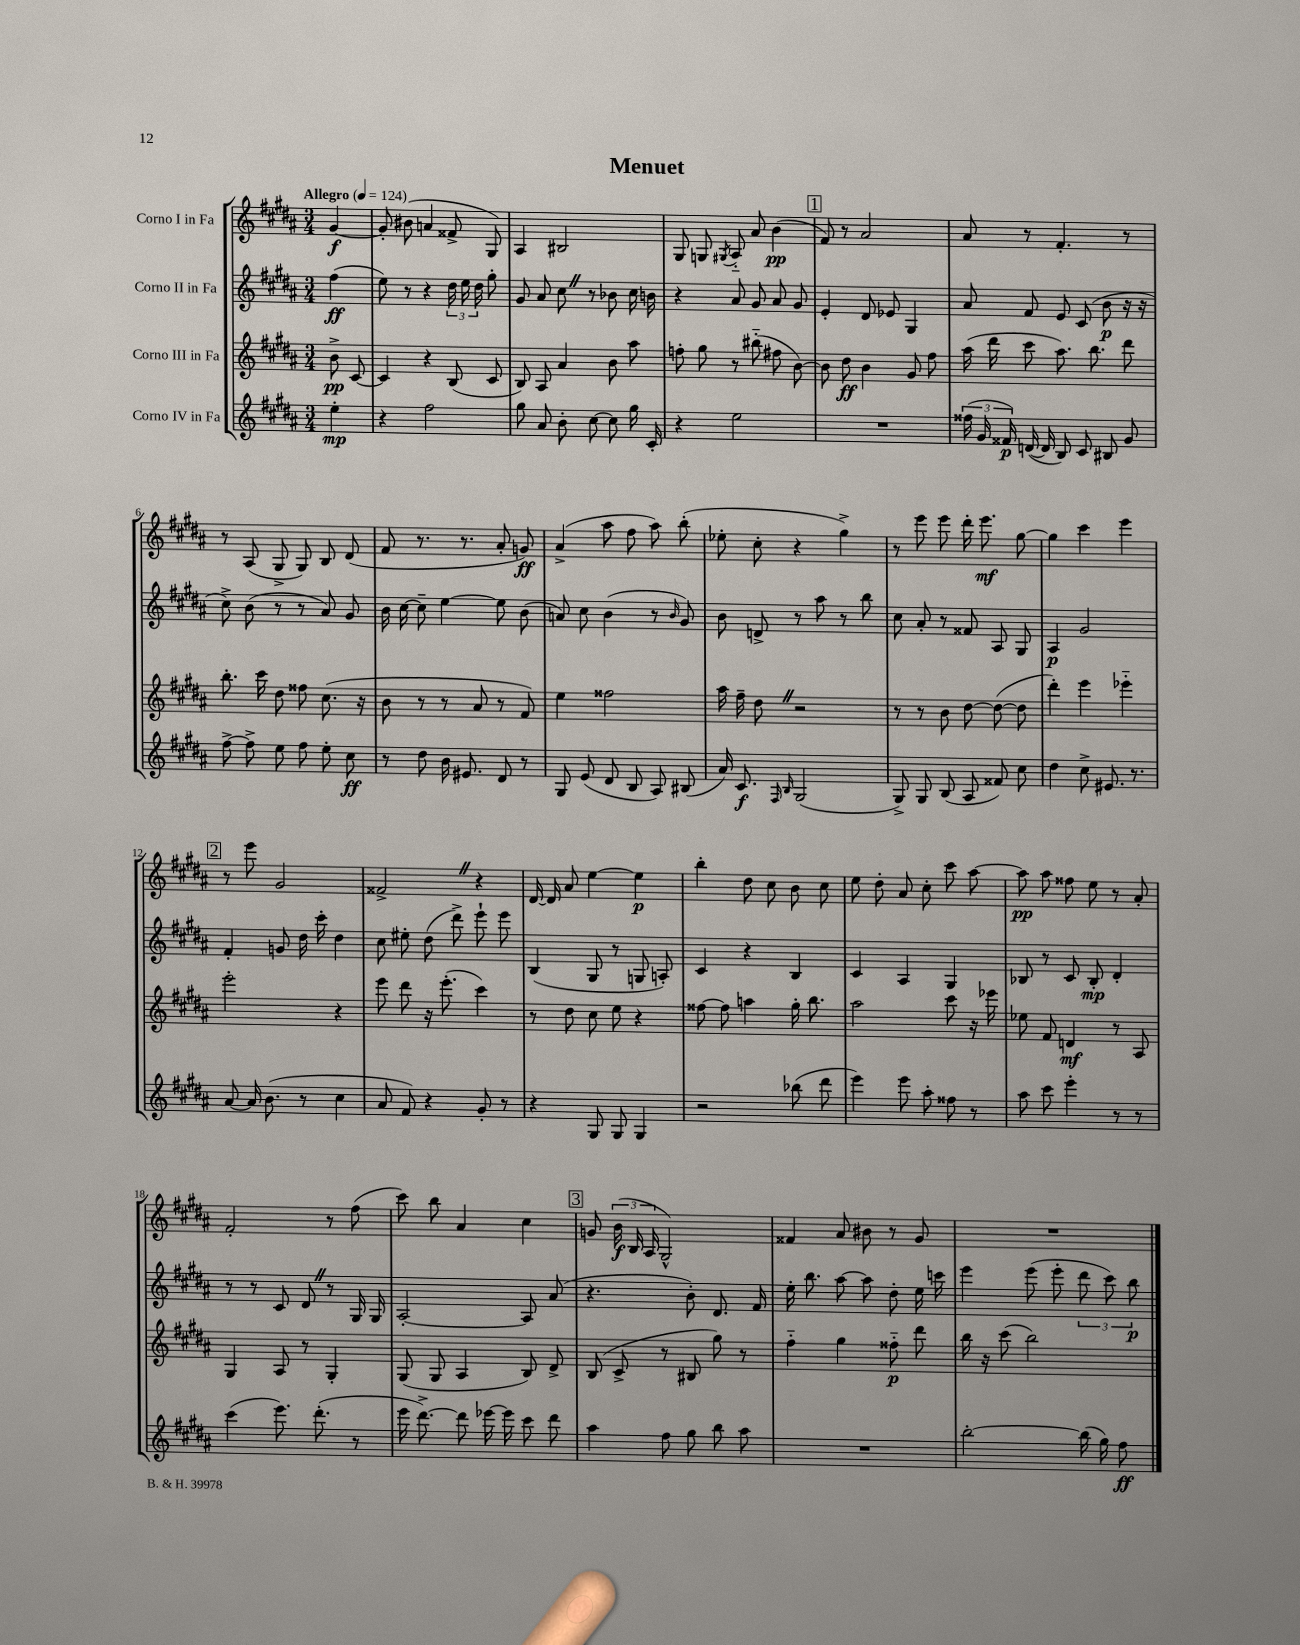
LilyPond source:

\header { title = "Menuet" }
<<
\new StaffGroup <<
\new Staff = "s0" \with { instrumentName = "Corno I in Fa" } {
    \clef treble \key b \major \numericTimeSignature \time 3/4 \partial 4 \tempo "Allegro" 4 = 124
    \autoBeamOff gis'4~\f |
    gis'8-. bis'8( a'4 fisis'8-> gis8) |
    ais4 bis2 |
    gis8 g8 \acciaccatura { gis8 } ais8-_ ais'8 b'4\pp( |
    \mark \markup { \box "1" } fis'8) r8 ais'2 |
    ais'8 r8 fis'4.-. r8 |
    r8 ais8( gis8-> gis8) b8 dis'8( |
    fis'8 r8. r8. ais'8-. g'8\ff) |
    ais'4->( ais''8 fis''8 ais''8) b''8-.( |
    ees''8-. cis''8-. r4 gis''4->) |
    r8 e'''8 e'''8 dis'''16-. e'''8.\mf gis''8~ |
    gis''4 cis'''4 e'''4 |
    \mark \markup { \box "2" } r8 e'''8 gis'2 |
    fisis'2-> \once \override BreathingSign.text = \markup { \musicglyph "scripts.caesura.straight" } \breathe r4 |
    dis'16~ dis'16 ais'8 e''4~ e''4\p |
    b''4-. dis''8 cis''8 b'8 cis''8 |
    e''8 dis''8-. ais'8 cis''8-. cis'''8 ais''8~ |
    ais''8\pp ais''8 fisis''8 e''8 r8 ais'8-. |
    fis'2-. r8 fis''8( |
    cis'''8) b''8 ais'4 cis''4 |
    \mark \markup { \box "3" } g'8 \tuplet 3/2 { b'16\f( b16 ais16 } gis2-^) |
    fisis'4 ais'8 bis'8 r8 gis'8 |
    R2. \bar "|." |
}
\new Staff = "s1" \with { instrumentName = "Corno II in Fa" } {
    \clef treble \key b \major \numericTimeSignature \time 3/4 \partial 4
    \autoBeamOff fis''4\ff( |
    e''8) r8 r4 \tuplet 3/2 { dis''16 e''16 dis''16 } gis''8-. |
    gis'8 ais'8 cis''8 \once \override BreathingSign.text = \markup { \musicglyph "scripts.caesura.straight" } \breathe r8 bes'8 cis''16 b'16 |
    r4 ais'8 gis'8 ais'8 gis'8 |
    \mark \markup { \box "1" } e'4-. dis'8 ees'8 gis4 |
    ais'8 fis'8 e'8 cis'8( b'8\p r16 r16 |
    cis''8->) b'8( r8 r8 ais'8) gis'8 |
    b'16 cis''16~ cis''8-- e''4~ e''8 b'8( |
    a'8) cis''8 b'4( r8 \grace { b'16 } gis'8) |
    b'8 d'8-> r8 ais''8 r8 b''8 |
    cis''8 ais'8-. r8 fisis'8 ais8 gis8 |
    ais4\p gis'2 |
    \mark \markup { \box "2" } fis'4-. g'8 dis''16 cis'''16-. dis''4 |
    cis''8 eis''8-. dis''8( dis'''8->) e'''8-! e'''8 |
    b4( gis8 r8 g8 a8-.) |
    cis'4 r4 b4 |
    cis'4 ais4 gis4 |
    bes8 r8 cis'8 bes8-.\mp dis'4-. |
    r8 r8 cis'8 dis'8 \once \override BreathingSign.text = \markup { \musicglyph "scripts.caesura.straight" } \breathe r8 gis16 gis16 |
    ais2~-. ais8 ais'8( |
    \mark \markup { \box "3" } r4. b'8-.) dis'8. fis'16 |
    e''16-. b''8. ais''8~ ais''8 dis''8-. e''16 c'''16 |
    e'''4 e'''8( e'''8-. \tuplet 3/2 { dis'''8 cis'''8) b''8\p } \bar "|." |
}
\new Staff = "s2" \with { instrumentName = "Corno III in Fa" } {
    \clef treble \key b \major \numericTimeSignature \time 3/4 \partial 4
    \autoBeamOff b'8->\pp cis'8~ |
    cis'4 r4 b8( cis'8 |
    b8) ais8 ais'4 b'8 ais''8 |
    f''8-. gis''8 r8 bis''8-_( fis''8 b'8~) |
    \mark \markup { \box "1" } b'8 dis''8\ff b'4 gis'8 fis''8 |
    ais''16( dis'''16 cis'''8 ais''8.) b''8. dis'''8 |
    b''8.-. cis'''16 dis''8 fisis''8 cis''8.( r16 |
    b'8 r8 r8 ais'8 r8 fis'8) |
    e''4 fisis''2 |
    ais''16 fis''16-- dis''8 \once \override BreathingSign.text = \markup { \musicglyph "scripts.caesura.straight" } \breathe r2 |
    r8 r8 b'8 dis''8~ dis''8~( dis''8 |
    dis'''4-.) e'''4 ees'''4-_ |
    \mark \markup { \box "2" } e'''2-. r4 |
    e'''8 dis'''8 r16 e'''8.-.( cis'''4) |
    r8 dis''8 cis''8 e''8 r4 |
    fisis''8~ fisis''8 a''4 gis''16-. b''8. |
    ais''2 cis'''8 r16 ees'''16 |
    ees''8 fis'8 d'4\mf r8 ais8 |
    gis4 ais8 r8 gis4-. |
    gis8( gis8 ais4 b8) dis'8-> |
    \mark \markup { \box "3" } b8( cis'8-> r8 bis8 gis''8) r8 |
    fis''4-_ gis''4 fisis''8-_\p dis'''8 |
    b''16 r16 cis'''8( b''2) \bar "|." |
}
\new Staff = "s3" \with { instrumentName = "Corno IV in Fa" } {
    \clef treble \key b \major \numericTimeSignature \time 3/4 \partial 4
    \autoBeamOff e''4-.\mp |
    r4 fis''2 |
    gis''8 ais'8 b'8-. cis''8~ cis''8 gis''16 cis'16-. |
    r4 e''2 |
    \mark \markup { \box "1" } R2. |
    \tuplet 3/2 { fisis''16( gis'16 fisis'16\p) } d'16~( d'16 b8) cis'8 bis8 gis'8 |
    fis''8~-> fis''8-> e''8 fis''8 e''8-. cis''8\ff |
    r8 dis''8 b'16 eis'8. dis'8 r8 |
    gis8 e'8( dis'8 b8 ais8) bis8( |
    ais'16) cis'8.\f \grace { fis16 b16 } gis2( |
    gis8->) gis8 b8( ais8 fisis'8) cis''8 |
    dis''4 cis''8-> eis'8. r8. |
    \mark \markup { \box "2" } ais'8~ ais'16 b'8.( r8 cis''4 |
    ais'8 fis'8) r4 gis'8-. r8 |
    r4 gis8 gis8 gis4 |
    r2 bes''8( dis'''8 |
    e'''4) e'''8 ais''8-. fisis''8 r8 |
    ais''8 cis'''8 e'''4-. r8 r8 |
    cis'''4( e'''8.) dis'''8.-.( r8 |
    e'''16 dis'''8.~->) dis'''8 ees'''16~ ees'''16 cis'''8 dis'''8 |
    \mark \markup { \box "3" } ais''4 fis''8 gis''8 b''8 ais''8 |
    R2. |
    b''2~-. b''16( gis''16) fis''8\ff \bar "|." |
}
>>
>>
